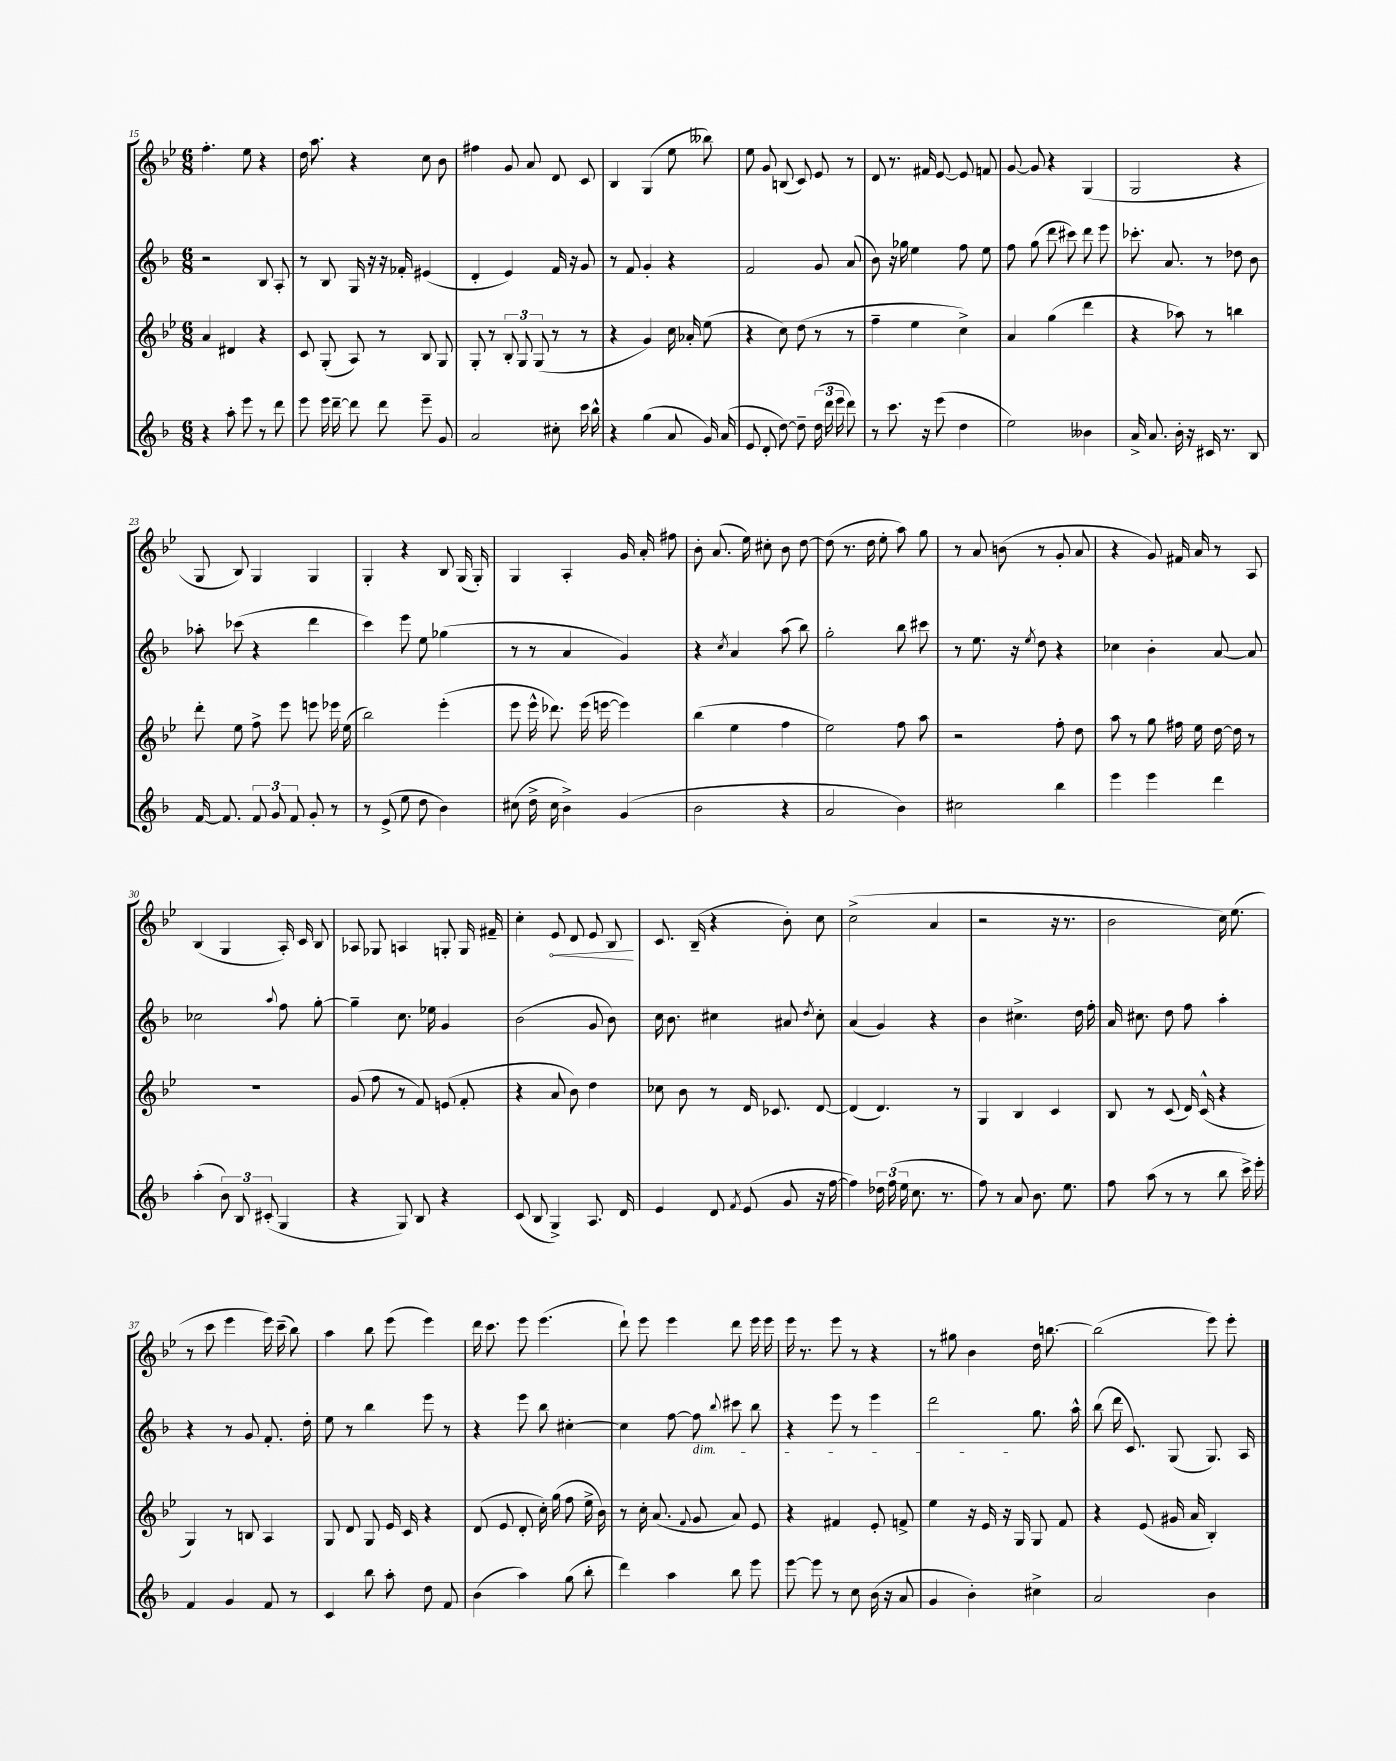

**kern	**kern	**kern	**kern
*staff4	*staff3	*staff2	*staff1
*clefG2	*clefG2	*clefG2	*clefG2
*k[b-]	*k[b-e-]	*k[b-]	*k[b-e-]
*M6/8	*M6/8	*M6/8	*M6/8
4r	4a/	2r	4.ff'\
8aa'\	4d#/	.	.
8eee\	.	.	8ee-\
8r	4r	8B-/	4r
8ddd\	.	8A'/	.
=	=	=	=
8eee\	8c/	8r	16dd\
.	.	.	8.aa\
16eee\	(8G'/	8B-/	.
[16ddd~\	.	.	.
8ddd\]	8A/)	16G/	4r
.	.	16r	.
8ddd\	8r	16r	.
.	.	16f-'/	.
8eee~\	8B-/	(4e#/	8cc\
8g/	8G/	.	8b-\
=	=	=	=
2a/	8G'/	4d'/	4ff#\
.	8r	.	.
.	12B-'/	4e/)	8g/
.	12G/	.	.
.	.	.	8a/
.	(12G/	.	.
8cc#'\	8r	16f/	8d/
.	.	16r	.
16ccc\	8r	8g/	8c/
16bb-^^\	.	.	.
=	=	=	=
4r	4r	8r	4B-/
.	.	8f/	.
(4gg\	4g/)	4g'/	(4G/
8a/	16cc\	4r	8ee-\
.	16a-'/	.	.
16g/)	(8ee-\	.	8bb--\)
(16a/	.	.	.
=	=	=	=
8e/	4r	2f/	8ee-\
8d'/	.	.	8g/
[8dd\)	8cc\)	.	(8B/
8dd~\]	(8dd\	.	8c/)
(24dd\	8r	8g/	8e-/
24ddd\	.	.	.
24eee\	.	.	.
8ddd\)	8r	(8a/	8r
=	=	=	=
8r	4ff~\	8b-\)	8d/
8.ccc\	.	16r	8.r
.	.	16gg-\	.
.	4ee-\	4ee\	.
16r	.	.	16f#/
(8eee\	.	.	[8e-/
4dd\	4cc^\)	8ff\	8e-/]
.	.	8ee\	8f/
=	=	=	=
2ee\)	4a/	8ff\	[8g/
.	.	(8gg\	8g/]
.	(4gg\	8ddd\	4r
.	.	8ccc#\)	.
4b--\	4ddd\	8ddd\	(4G/
.	.	8eee\	.
=	=	=	=
16a^/	4r	8.ccc-'\	2G/
8.a/	.	.	.
.	.	8.a/	.
16b-'\	8aa-\)	.	.
16r	.	.	.
16c#/	8r	8r	.
8.r	.	.	.
.	4bb\	8dd-\	4r
8B-/	.	8b-\	.
=	=	=	=
[16f/	8ddd'\	8aa-'\	8G/
8.f/]	.	.	.
.	8ee-\	(8ccc-\	8B-/)
12f/	8ff^\	4r	4G/
12g/	.	.	.
.	8eee-\	.	.
12f/	.	.	.
8g'/	8eee\	4ddd\	4G/
8r	16eee-\	.	.
.	(16ee-\	.	.
=	=	=	=
8r	2bb-\)	4ccc\)	4G'/
(8e^/	.	.	.
8ee\	.	8eee\	4r
8dd\	.	8ee\	.
4b-\)	(4eee-'\	(4gg-\	8B-/
.	.	.	(16G/
.	.	.	16G'/)
=	=	=	=
(8cc#\	8eee-\	8r	4G/
16dd^\	16eee-^^\	8r	.
16cc#\	8.ddd-\)	.	.
4b-^\)	.	4a/	4A'/
.	(16eee-\	.	.
.	[16eee\	.	.
(4g/	4eee\])	4g/)	16g/
.	.	.	16a'/
.	.	.	8ff#\
=	=	=	=
2b-\	(4bb-\	4r	8b-'\
.	.	.	(8.a/
.	.	8qcc/	.
.	4ee-\	4a/	.
.	.	.	16ee-\)
.	.	.	8cc#'\
4r	4ff\	(8aa\	8b-\
.	.	8bb-\)	[8dd\
=	=	=	=
2a/	2ee-\)	2gg'\	(8dd\]
.	.	.	8.r
.	.	.	16dd\
.	.	.	8ee-'\
4b-\)	8ff\	8bb-\	8aa\)
.	8aa\	8ccc#\	8gg\
=	=	=	=
2cc#\	2r	8r	8r
.	.	8.ee\	8a/
.	.	.	(8b\
.	.	16r	.
.	.	8qee/	.
.	.	8dd\	8r
4bb-\	8ff'\	4r	8g'/
.	8dd\	.	8a/
=	=	=	=
4eee\	8aa\	4cc-\	4r
.	8r	.	.
4eee\	8gg\	4b-'\	8g/)
.	16ff#\	.	16f#/
.	16ee-\	.	16a/
4ddd\	[16dd\	[8a/	8r
.	16dd\]	.	.
.	8r	8a/]	8A/
=	=	=	=
(4aa'\	2.r	2cc-\	(4B-/
12b-\)	.	.	4G/
12B-/	.	.	.
(12c#'/	.	.	.
.	.	8qqaa/	.
4G/	.	8ff\	16A'/)
.	.	.	16c/
.	.	[8gg'\	8B-/
=	=	=	=
4r	(8g/	4gg~\]	8A-/
.	8ff\	.	8G-/
8G/)	8r	8.cc\	4A/
8B-/	8f/)	.	.
.	.	16ee-\	.
4r	(8e/	4g/	8G'/
.	8f'/	.	16G/
.	.	.	16f#~/
=	=	=	=
(8c/	4r	(2b-\	4cc'\
8B-/	.	.	.
4G^/)	8a/	.	8e-/
.	8b-\)	.	8d/
8.A/	4dd\	8g/	8e-/
.	.	8b-\)	8B-/
16d/	.	.	.
=	=	=	=
4e/	8cc-\	16cc\	8.c/
.	.	8.b-\	.
.	8b-\	.	.
.	.	.	(16B-~/
8d/	8r	4cc#\	4r
8qf/	.	.	.
(8e/	16d/	.	.
.	8.c-/	.	.
8g/	.	8a#/	8b-'\)
.	.	8qdd/	.
16r	[8d/	8cc#'\	8cc\
[16ff\	.	.	.
=	=	=	=
4ff\])	(4d/]	(4a/	(2cc^\
24dd-\	4.d/)	4g/)	.
(24ff\	.	.	.
24ee\	.	.	.
8.cc\	.	.	.
.	.	4r	4a/
8.r	.	.	.
.	8r	.	.
=	=	=	=
8ff\)	4G/	4b-\	2r
8r	.	.	.
8a/	4B-/	4.cc#^\	.
8.b-\	.	.	.
.	4c/	.	16r
8.ee\	.	.	8.r
.	.	16dd\	.
.	.	16ff'\	.
=	=	=	=
8ff\	8B-/	16a/	2b-\
.	.	8.cc#\	.
(8aa\	8r	.	.
8r	(8c/	8dd\	.
8r	16d/)	8ff\	.
.	(16c^^/	.	.
8bb-\	4r	4aa'\	16cc\)
.	.	.	(8.ee-\
16ccc^\)	.	.	.
16eee'\	.	.	.
=	=	=	=
4f/	4G/)	4r	8r
.	.	.	8ccc\
4g/	8r	8r	4eee-\
.	8B/	8g/	.
8f/	4A/	8.f'/	16eee-\)
.	.	.	(16ccc~\
8r	.	.	8bb-\)
.	.	16dd'\	.
=	=	=	=
4c/	8G/	8ee\	4aa\
.	8d/	8r	.
8bb-\	8G/	4bb-\	8bb-\
8aa'\	16e-/	.	(8eee-\
.	16c/	.	.
8dd\	4r	8eee\	4eee-\)
8f/	.	8r	.
=	=	=	=
(4b-\	(8d/	4r	16ddd\
.	.	.	8.ccc\
.	8e-/	.	.
4aa\)	8d'/	8eee\	8eee-\
.	16cc'\)	8bb-\	(4.eee-\
.	(16gg\	.	.
(8gg\	8ff\	[4cc#'\	.
8bb-'\	16ee-^\	.	.
.	16b-\)	.	.
=	=	=	=
4ddd\)	8r	4cc#\]	8ddd`\)
.	16cc'\	.	8eee-\
.	(8.a/	.	.
4aa\	.	[8ff\	4eee-\
.	8qqf/	.	.
.	8g/	8ff\]	.
.	.	8qqbb-/	.
8bb-\	8a/)	8ccc#\	8ddd\
8eee\	8e-/	8bb-\	16eee-\
.	.	.	16eee-\
=	=	=	=
[8eee\	4r	4r	16eee-\
.	.	.	8.r
8eee\]	.	.	.
8r	4f#/	8eee\	8eee-\
8cc\	.	8r	8r
(16b-\	8e-'/	4eee\	4r
16r	.	.	.
8a/	8f^/	.	.
=	=	=	=
4g/	4ee-\	2ddd\	8r
.	.	.	8gg#\
4b-'\)	16r	.	4b-\
.	16e-/	.	.
.	16r	.	.
.	16G/	.	.
4cc#^\	8G/	8.gg\	16dd\
.	.	.	[8.bb\
.	8f/	.	.
.	.	16aa^^\	.
=	=	=	=
2a/	4r	(8bb-\	(2bb\]
.	.	16ddd\	.
.	.	8.c/)	.
.	(8e-/	.	.
.	16g#/	(8G/	.
.	16a/	.	.
4b-\	4B-'/)	8.G/)	8eee-\)
.	.	.	8eee-'\
.	.	16A/	.
==	==	==	==
*-	*-	*-	*-
